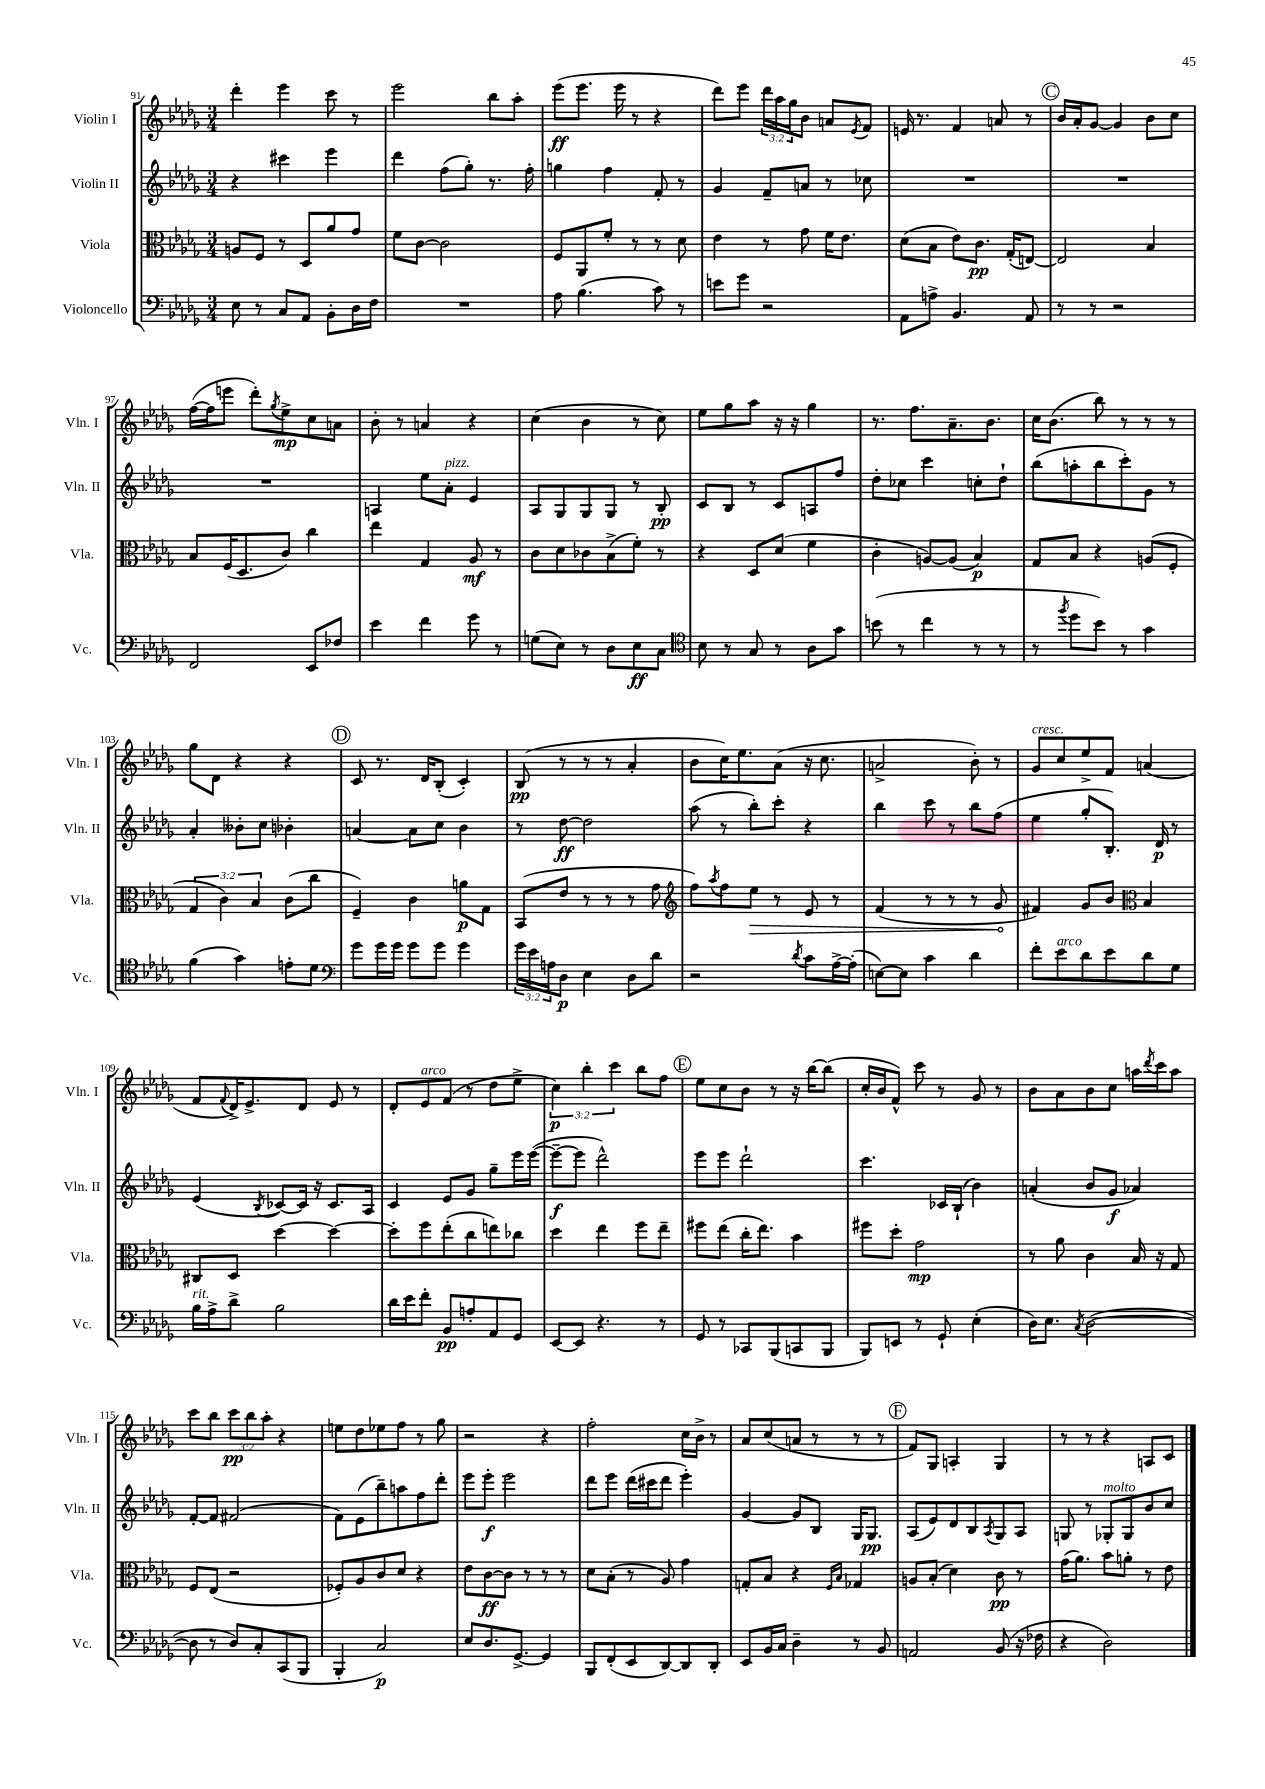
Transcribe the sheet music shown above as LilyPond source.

<<
\new StaffGroup <<
\new Staff = "s0" \with { instrumentName = "Violin I" shortInstrumentName = "Vln. I" } {
    \clef treble \key des \major \numericTimeSignature \time 3/4 \override Staff.TupletNumber.text = #tuplet-number::calc-fraction-text
    des'''4-. ees'''4 c'''8 r8 |
    ees'''2 bes''8 aes''8-. |
    ees'''8\ff( ees'''8. ees'''16 r8 r4 |
    des'''8) ees'''8 \tuplet 3/2 { des'''16 aes''16 ges''16 } bes'8 a'8 \acciaccatura { ees'8 } f'8 |
    e'16 r8. f'4 a'8 r8 |
    \mark \markup { \circle "C" } bes'16 aes'16-. ges'8~ ges'4 bes'8 c''8 |
    f''16~( f''16 e'''8 des'''8-.) \acciaccatura { ges''8 } ees''8->\mp c''8 a'8 |
    bes'8-. r8 a'4 r4 |
    c''4( bes'4 r8 c''8) |
    ees''8 ges''8 aes''8 r16 r16 ges''4 |
    r8. f''8. aes'8.-- bes'8. |
    c''16 bes'8.( bes''8) r8 r8 r8 |
    ges''8 des'8 r4 r4 |
    \mark \markup { \circle "D" } c'8 r8. des'16 bes8-.( c'4-.) |
    bes8\pp( r8 r8 r8 aes'4-. |
    bes'8 c''16) ees''8. aes'8( r16 c''8. |
    a'2-> bes'8-.) r8 |
    ges'8^\markup { \italic "cresc." } c''8 ees''8-> f'8 a'4( |
    f'8 \appoggiatura { f'8 } des'16->) ees'8.-> des'8 ees'8 r8 |
    des'8-. ees'8^\markup { \italic "arco" } f'8( r8 des''8 ees''8-> |
    \tuplet 3/2 { c''4\p) bes''4-. c'''4 } bes''8 f''8 |
    \mark \markup { \circle "E" } ees''8 c''8 bes'8 r8 r16 bes''16~ bes''8( |
    c''16-. bes'16 f'8-^) c'''8 r8 ges'8 r8 |
    bes'8 aes'8 bes'8 c''8 a''16 \acciaccatura { des'''8 } c'''16 a''8 |
    c'''8 bes''8 \tuplet 3/2 { c'''8\pp bes''8 aes''8-. } r4 |
    e''8 des''8 ees''8 f''8 r8 ges''8 |
    r2 r4 |
    f''2-. c''16 bes'16-> r8 |
    aes'8 c''8( a'8 r8 r8 r8 |
    \mark \markup { \circle "F" } f'8) ges8 a4-. ges4 |
    r8 r8 r4 a8 c'8 \bar "|." |
}
\new Staff = "s1" \with { instrumentName = "Violin II" shortInstrumentName = "Vln. II" } {
    \clef treble \key des \major \numericTimeSignature \time 3/4
    r4 cis'''4 ees'''4 |
    des'''4 f''8( ges''8-.) r8. f''16-. |
    g''4 f''4 f'8-. r8 |
    ges'4 f'8-- a'8 r8 ces''8 |
    R2. |
    \mark \markup { \circle "C" } R2. |
    R2. |
    a4 ees''8 aes'8-.^\markup { \italic "pizz." } ees'4 |
    aes8 ges8 ges8 ges8 r8 bes8-.\pp |
    c'8 bes8 r8 c'8 a8 f''8 |
    des''8-. ces''8 c'''4 c''8-. des''8-! |
    bes''8( a''8-. bes''8 c'''8-.) ges'8 r8 |
    aes'4-. beses'8-. c''8 bes'4-. |
    \mark \markup { \circle "D" } a'4~ a'8 c''8 bes'4 |
    r8 des''8~\ff des''2 |
    aes''8( r8 bes''8-.) c'''8-. r4 |
    bes''4 c'''8 r8 bes''8 f''8( |
    ees''4 ges''8-. bes8.-.) des'16\p r8 |
    ees'4( \acciaccatura { bes8 } ces'8~) ces'16 r16 ces'8. aes16 |
    c'4 ees'8 ges'8 ges''8-- ees'''16 ees'''16~( |
    ees'''8~--\f ees'''8 des'''2-^) |
    \mark \markup { \circle "E" } ees'''8 ees'''8 des'''2-! |
    c'''4. ces'16 bes16-!( bes'4) |
    a'4-.( bes'8 ges'8\f aes'4) |
    f'8~-. f'8 fis'2( |
    f'8) ees'8( bes''8--) a''8 f''8 des'''8-. |
    ees'''8 ees'''8-.\f ees'''2 |
    des'''8 ees'''8 des'''16( cis'''16 des'''8 ees'''4-.) |
    ges'4~ ges'8 bes8 ges16 ges8.\pp |
    \mark \markup { \circle "F" } aes8( ees'8) des'8 bes8 \acciaccatura { aes8 } ges8 aes8 |
    g8 r8 ges8-.^\markup { \italic "molto" } ges8 bes'8 c''8 \bar "|." |
}
\new Staff = "s2" \with { instrumentName = "Viola" shortInstrumentName = "Vla." } {
    \clef alto \key des \major \numericTimeSignature \time 3/4 \override Staff.TupletNumber.text = #tuplet-number::calc-fraction-text
    a8 f8 r8 des8 aes'8 ges'8 |
    f'8 c'8~ c'2 |
    f8 aes,8 f'8-. r8 r8 des'8 |
    ees'4 r8 ges'8 f'16 ees'8. |
    des'8( bes8 ees'8) c'8.\pp ges16-.( e8~) |
    \mark \markup { \circle "C" } e2 bes4 |
    bes8 f16( des8. c'8) c''4 |
    ees''4 ges4 aes8\mf r8 |
    c'8 des'8 ces'8 bes8->( f'8-.) r8 |
    r4 des8 des'8( f'4 |
    c'4-. a8~) a8( bes4\p) |
    ges8 bes8 r4 a8( f8-. |
    \tuplet 3/2 { ges4 c'4) bes4 } c'8( c''8 |
    \mark \markup { \circle "D" } f4--) c'4 a'8\p ges8 |
    bes,8( ees'8 r8 r8 r8 ges'8 |
    \clef treble f''8) \acciaccatura { aes''8 } f''8 \once \override Hairpin.circled-tip = ##t ees''8\> r8 ees'8 r8 |
    f'4( r8 r8 r8 ges'8\! |
    fis'4) ges'8 bes'8 \clef alto bes4 |
    cis8 des8 des''4~ des''4~ |
    des''8-. f''8 ees''8-.( c''8 e''8) ces''8 |
    des''4 ees''4 f''8 ees''8-- |
    \mark \markup { \circle "E" } fis''8 ees''8( c''16-. ees''8.) bes'4 |
    fis''8 des''8-. ges'2\mp |
    r8 aes'8 c'4 bes16 r16 ges8 |
    f8 ees8( r2 |
    fes8-.) aes8 c'8 des'8 r4 |
    ees'8 c'8~\ff c'8 r8 r8 r8 |
    des'8 bes8-.( r8 aes8) ges'4 |
    g8-. bes8 r4 \grace { f16 bes16 } ges4 |
    \mark \markup { \circle "F" } a8 bes8-.( des'4) c'8\pp r8 |
    ges'16( aes'8.) bes'8 a'8-. r8 ees'8 \bar "|." |
}
\new Staff = "s3" \with { instrumentName = "Violoncello" shortInstrumentName = "Vc." } {
    \clef bass \key des \major \numericTimeSignature \time 3/4 \override Staff.TupletNumber.text = #tuplet-number::calc-fraction-text
    ees8 r8 c8 aes,8 bes,8-. des16 f16 |
    R2. |
    aes8 bes4.( c'8) r8 |
    e'8 ges'8 r2 |
    aes,8 a8-> bes,4. aes,8 |
    \mark \markup { \circle "C" } r8 r8 r2 |
    f,2 ees,8 fes8 |
    ees'4 f'4 ges'8 r8 |
    g8( ees8) r8 des8 ees8\ff c8 |
    \clef tenor bes8 r8 ges8 r8 aes8 ges'8 |
    b'8( r8 c''4 r8 r8 |
    r8 \acciaccatura { f''8 } des''8 bes'8) r8 ges'4 |
    f'4( ges'4) e'8-. des'8 |
    \mark \markup { \circle "D" } \clef bass ges'8 ges'16 ges'16 ges'8 ges'8 ges'4 |
    \tuplet 3/2 { ges'16 ees'16 a16 } des8\p ees4 des8 des'8 |
    r2 \acciaccatura { des'8 } c'8 aes16~-> aes16-.( |
    e8~) e8 c'4 des'4 |
    f'8-. ees'8^\markup { \italic "arco" } des'8 ees'8 des'8 ges8 |
    bes16^\markup { \italic "rit." } aes16-> des'8-> bes2 |
    des'16 ees'16 f'8-. bes,8\pp a8-. aes,8 ges,8 |
    ees,8~ ees,8 r4. r8 |
    \mark \markup { \circle "E" } ges,8 r8 ces,8 bes,,8( c,8 bes,,8 |
    bes,,8) e,8 r8 ges,8-! ees4-.( |
    des16) ees8. \acciaccatura { c8 } des2~( |
    des8 r8 des8) c8-. c,8( bes,,8 |
    bes,,4-. c2\p) |
    ees8 des8. ges,8.~-> ges,4 |
    bes,,8 f,8-.( ees,8 des,8~) des,8 des,8-. |
    ees,8 bes,16 c16 des4-- r8 bes,8 |
    \mark \markup { \circle "F" } a,2 bes,8( r16 fes16 |
    r4 des2) \bar "|." |
}
>>
>>
\layout { \context { \Score currentBarNumber = #91 } }
